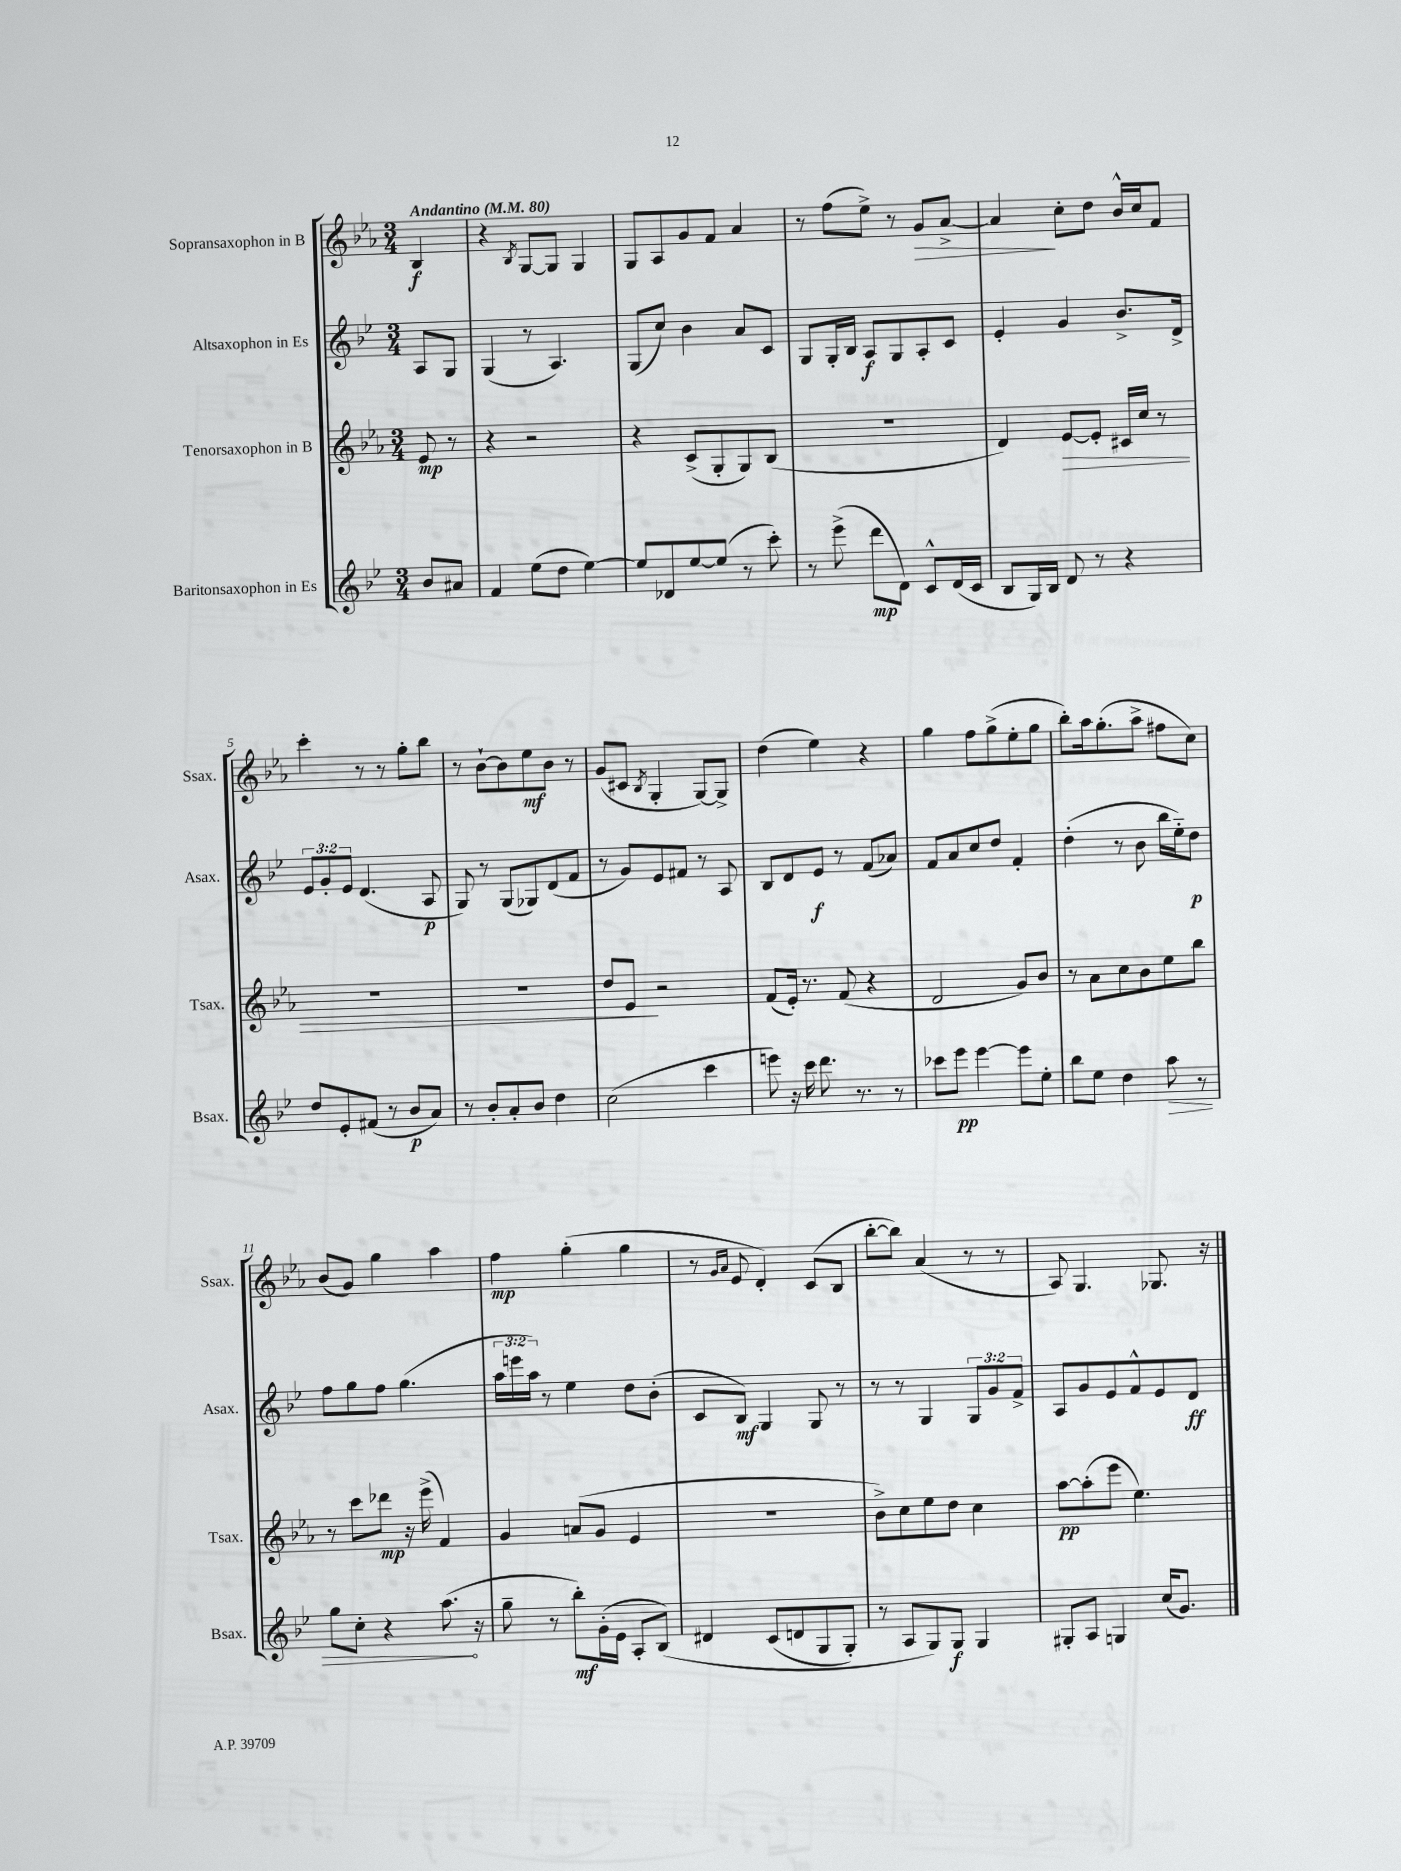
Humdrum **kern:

**kern	**dynam	**kern	**dynam	**kern	**dynam	**kern	**dynam
*part4	*part4	*part3	*part3	*part2	*part2	*part1	*part1
*staff4	*staff4	*staff3	*staff3	*staff2	*staff2	*staff1	*staff1
*I"Baritonsaxophon in Es	*	*I"Tenorsaxophon in B	*	*I"Altsaxophon in Es	*	*I"Sopransaxophon in B	*
*I'Bsax.	*	*I'Tsax.	*	*I'Asax.	*	*I'Ssax.	*
*clefG2	*	*clefG2	*	*clefG2	*	*clefG2	*
*k[b-e-]	*	*k[b-e-a-]	*	*k[b-e-]	*	*k[b-e-a-]	*
*M3/4	*	*M3/4	*	*M3/4	*	*M3/4	*
*MM80	*	*MM80	*	*MM80	*	*MM80	*
=	=	=	=	=	=	=	=
!	!	!	!	!	!	!LO:TX:a:B:t=Andantino	!
8b-/L	.	8e-/	mp	8A/L	.	4B-/	f
8a#X/J	.	8r	.	8G/J	.	.	.
=1	=1	=1	=1	=1	=1	=1	=1
4f/	.	4r	.	(4G/	.	4r	.
.	.	.	.	.	.	8qB-/	.
(8ee-\L	.	2r	.	8r	.	[8G/L	.
8dd\J	.	.	.	4.A/)	.	8G/J]	.
[4ee-\)	.	.	.	.	.	4G/	.
=2	=2	=2	=2	=2	=2	=2	=2
8ee-/L]	.	4r	.	(8G/L	.	8G/L	.
8d-X/	.	.	.	8cc/J)	.	8A-/	.
[8ee-/	.	(8c^/L	.	4b-\	.	8g/	.
(8ee-/J]	.	8G'/	.	.	.	8f/J	.
8r	.	8G/)	.	8a/L	.	4a-/	.
8ccc'\)	.	(8B-/J	.	8c/J	.	.	.
=3	=3	=3	=3	=3	=3	=3	=3
8r	.	2.r	.	8G/L	.	8r	.
(8eee-^\	.	.	.	16G'/L	.	(8ff\L	.
.	.	.	.	16B-/JJ	.	.	.
8ddd\L	mp	.	.	8A/L	f	8ee-^\J)	.
8d\J)	.	.	.	8G/	.	8r	.
!	!	!	!	!	!	!	!LO:HP:b
8c^^/L	.	.	.	8A'/	.	8g/L	>
(16d/L	.	.	.	8c/J	.	[8a-^/J	.
16c/JJ	.	.	.	.	.	.	.
=4	=4	=4	=4	=4	=4	=4	=4
8B-/L	.	4d/)	.	4e-'/	.	4a-/]	.
16G/L)	.	.	.	.	.	.	.
16B-/JJ	.	.	.	.	.	.	.
!	!	!	!LO:HP:b	!	!	!	!
8d/	.	[8e-/L	>	4g/	.	8cc'\L	]
8r	.	8e-'/J]	.	.	.	8dd\J	.
4r	.	16c#X/LL	.	8.b-^/L	.	16b-^^/LL	.
.	.	16cc/JJ	.	.	.	16cc/J	.
.	.	8r	.	.	.	8f/J	.
.	.	.	.	16d^/Jk	.	.	.
!!LO:LB:g=z
=5	=5	=5	=5	=5	=5	=5	=5
8dd/L	.	2.r	.	12e-/L	.	4ccc'\	.
.	.	.	.	12g'/	.	.	.
8e-'/	.	.	.	.	.	.	.
.	.	.	.	12e-/J	.	.	.
(8f#X/J	.	.	.	(4.d/	.	8r	.
8r	.	.	.	.	.	8r	.
8b-/L	p	.	.	.	.	8gg'\L	.
8a/J)	.	.	.	8A/	p	8bb-\J	.
=6	=6	=6	=6	=6	=6	=6	=6
8r	.	2.r	.	8G/)	.	8r	.
8b-'/L	.	.	.	8r	.	[8b-`\L	.
8a'/	.	.	.	(8G/L	.	8b-\]	.
8b-/J	.	.	.	8G-X/)	.	8ee-\	mf
4dd\	.	.	.	(8d/	.	8b-\J	.
.	.	.	.	8f/J	.	8r	.
=7	=7	=7	=7	=7	=7	=7	=7
(2cc\	.	8dd/L	.	8r	.	(8g/L	.
.	.	8e-/J	.	8g/L)	.	8c#X/J	.
.	.	.	.	.	.	8qB-/	.
.	.	2r	]	8e-/	.	4G'/	.
.	.	.	.	8f#X/J	.	.	.
4ccc\	.	.	.	8r	.	[8G/L)	.
.	.	.	.	8A/	.	8G^/J]	.
=8	=8	=8	=8	=8	=8	=8	=8
8eeen\)	.	(8f/L	.	8B-/L	.	(4dd\	.
16r	.	16e-'/Jk)	.	8d/	.	.	.
16ccc\	.	8.r	.	.	.	.	.
8.ddd\	.	.	.	8e-/J	f	4ee-\)	.
.	.	(8f/	.	8r	.	.	.
8.r	.	.	.	.	.	.	.
.	.	4r	.	(8f/L	.	4r	.
8r	.	.	.	8a-X/J)	.	.	.
=9	=9	=9	=9	=9	=9	=9	=9
8ccc-X\L	.	2d/	.	8f/L	.	4gg\	.
8eee-\J	pp	.	.	8a/	.	.	.
[4eee-\	.	.	.	8cc/	.	8ff\L	.
.	.	.	.	8dd/J	.	(8gg^\	.
8eee-\L]	.	8g/L)	.	4f'/	.	8ee-'\	.
8ee-'\J	.	8b-/J	.	.	.	8gg\J	.
=10	=10	=10	=10	=10	=10	=10	=10
8bb-\L	.	8r	.	(4dd'\	.	8bb-'\L)	.
8ee-\J	.	8a-\L	.	.	.	16aa-\k	.
.	.	.	.	.	.	(8.gg'\	.
4dd\	.	8cc\	.	8r	.	.	.
.	.	8b-\	.	8b-\	.	8aa-^\J	.
!	!LO:HP:b	!	!	!	!	!	!
8aa\	>	8ee-\	.	16bb-\LL	.	8ff#X\L	.
.	.	.	.	16ee-\J)	.	.	.
8r	.	8bb-\J	.	8dd\J	p	8cc\J)	.
!!LO:LB:g=z
=11	=11	=11	=11	=11	=11	=11	=11
8gg\L	.	8r	.	8ff\L	.	(8b-/L	.
8cc'\J	.	8ccc\L	.	8gg\	.	8g/J)	.
4r	.	8ddd-X\J	mp	8ff\J	.	4gg\	.
.	.	16r	.	(4.gg\	.	.	.
.	.	(16eee-^\	.	.	.	.	.
(8.aa\	.	4f/)	.	.	.	4aa-\	.
16r	]	.	.	.	.	.	.
=12	=12	=12	=12	=12	=12	=12	=12
8gg~\	.	4g/	.	24aa\LL	.	4ff\	mp
.	.	.	.	24eeen\	.	.	.
.	.	.	.	24aa\JJ)	.	.	.
8r	.	.	.	8r	.	.	.
8bb-'\L)	mf	(8an/L	.	4ee-\	.	(4gg'\	.
(16g'\L	.	8g/J	.	.	.	.	.
16e-\JJ	.	.	.	.	.	.	.
8A'/L	.	4e-/	.	8dd\L	.	4gg\	.
(8B-/J)	.	.	.	(8b-'\J	.	.	.
=13	=13	=13	=13	=13	=13	=13	=13
4d#X/	.	2.r	.	8c/L	.	8r	.
.	.	.	.	.	.	16qqg/LL	.
.	.	.	.	.	.	16qqa-/JJ	.
.	.	.	.	8B-/J)	mf	8e-/	.
(8c/L	.	.	.	4G/	.	4d'/)	.
8dn/	.	.	.	.	.	.	.
8G/	.	.	.	8G/	.	(8c/L	.
8G'/J)	.	.	.	8r	.	8B-/J	.
=14	=14	=14	=14	=14	=14	=14	=14
8r	.	8b-^\L)	.	8r	.	[8bb-'\L	.
8A/L	.	8cc\	.	8r	.	8bb-\J])	.
8G/)	.	8ee-\	.	4G/	.	(4a-/	.
8G/J	f	8dd\J	.	.	.	.	.
4G/	.	4cc\	.	12G/L	.	8r	.
.	.	.	.	12g/	.	.	.
.	.	.	.	.	.	8r	.
.	.	.	.	12f^/J	.	.	.
=15	=15	=15	=15	=15	=15	=15	=15
8G#X'/L	.	[8aa-\L	pp	8A/L	.	8A-/)	.
8A/J	.	(8aa-'\]	.	8g/	.	4.G/	.
4Gn/	.	8eee-\J	.	8e-/	.	.	.
.	.	4.ee-\)	.	8f^^/	.	.	.
(16cc/KL	.	.	.	8e-/	.	8.G-X/	.
8.g/J)	.	.	.	.	.	.	.
.	.	.	.	8d/J	ff	.	.
.	.	.	.	.	.	16r	.
==	==	==	==	==	==	==	==
*-	*-	*-	*-	*-	*-	*-	*-
